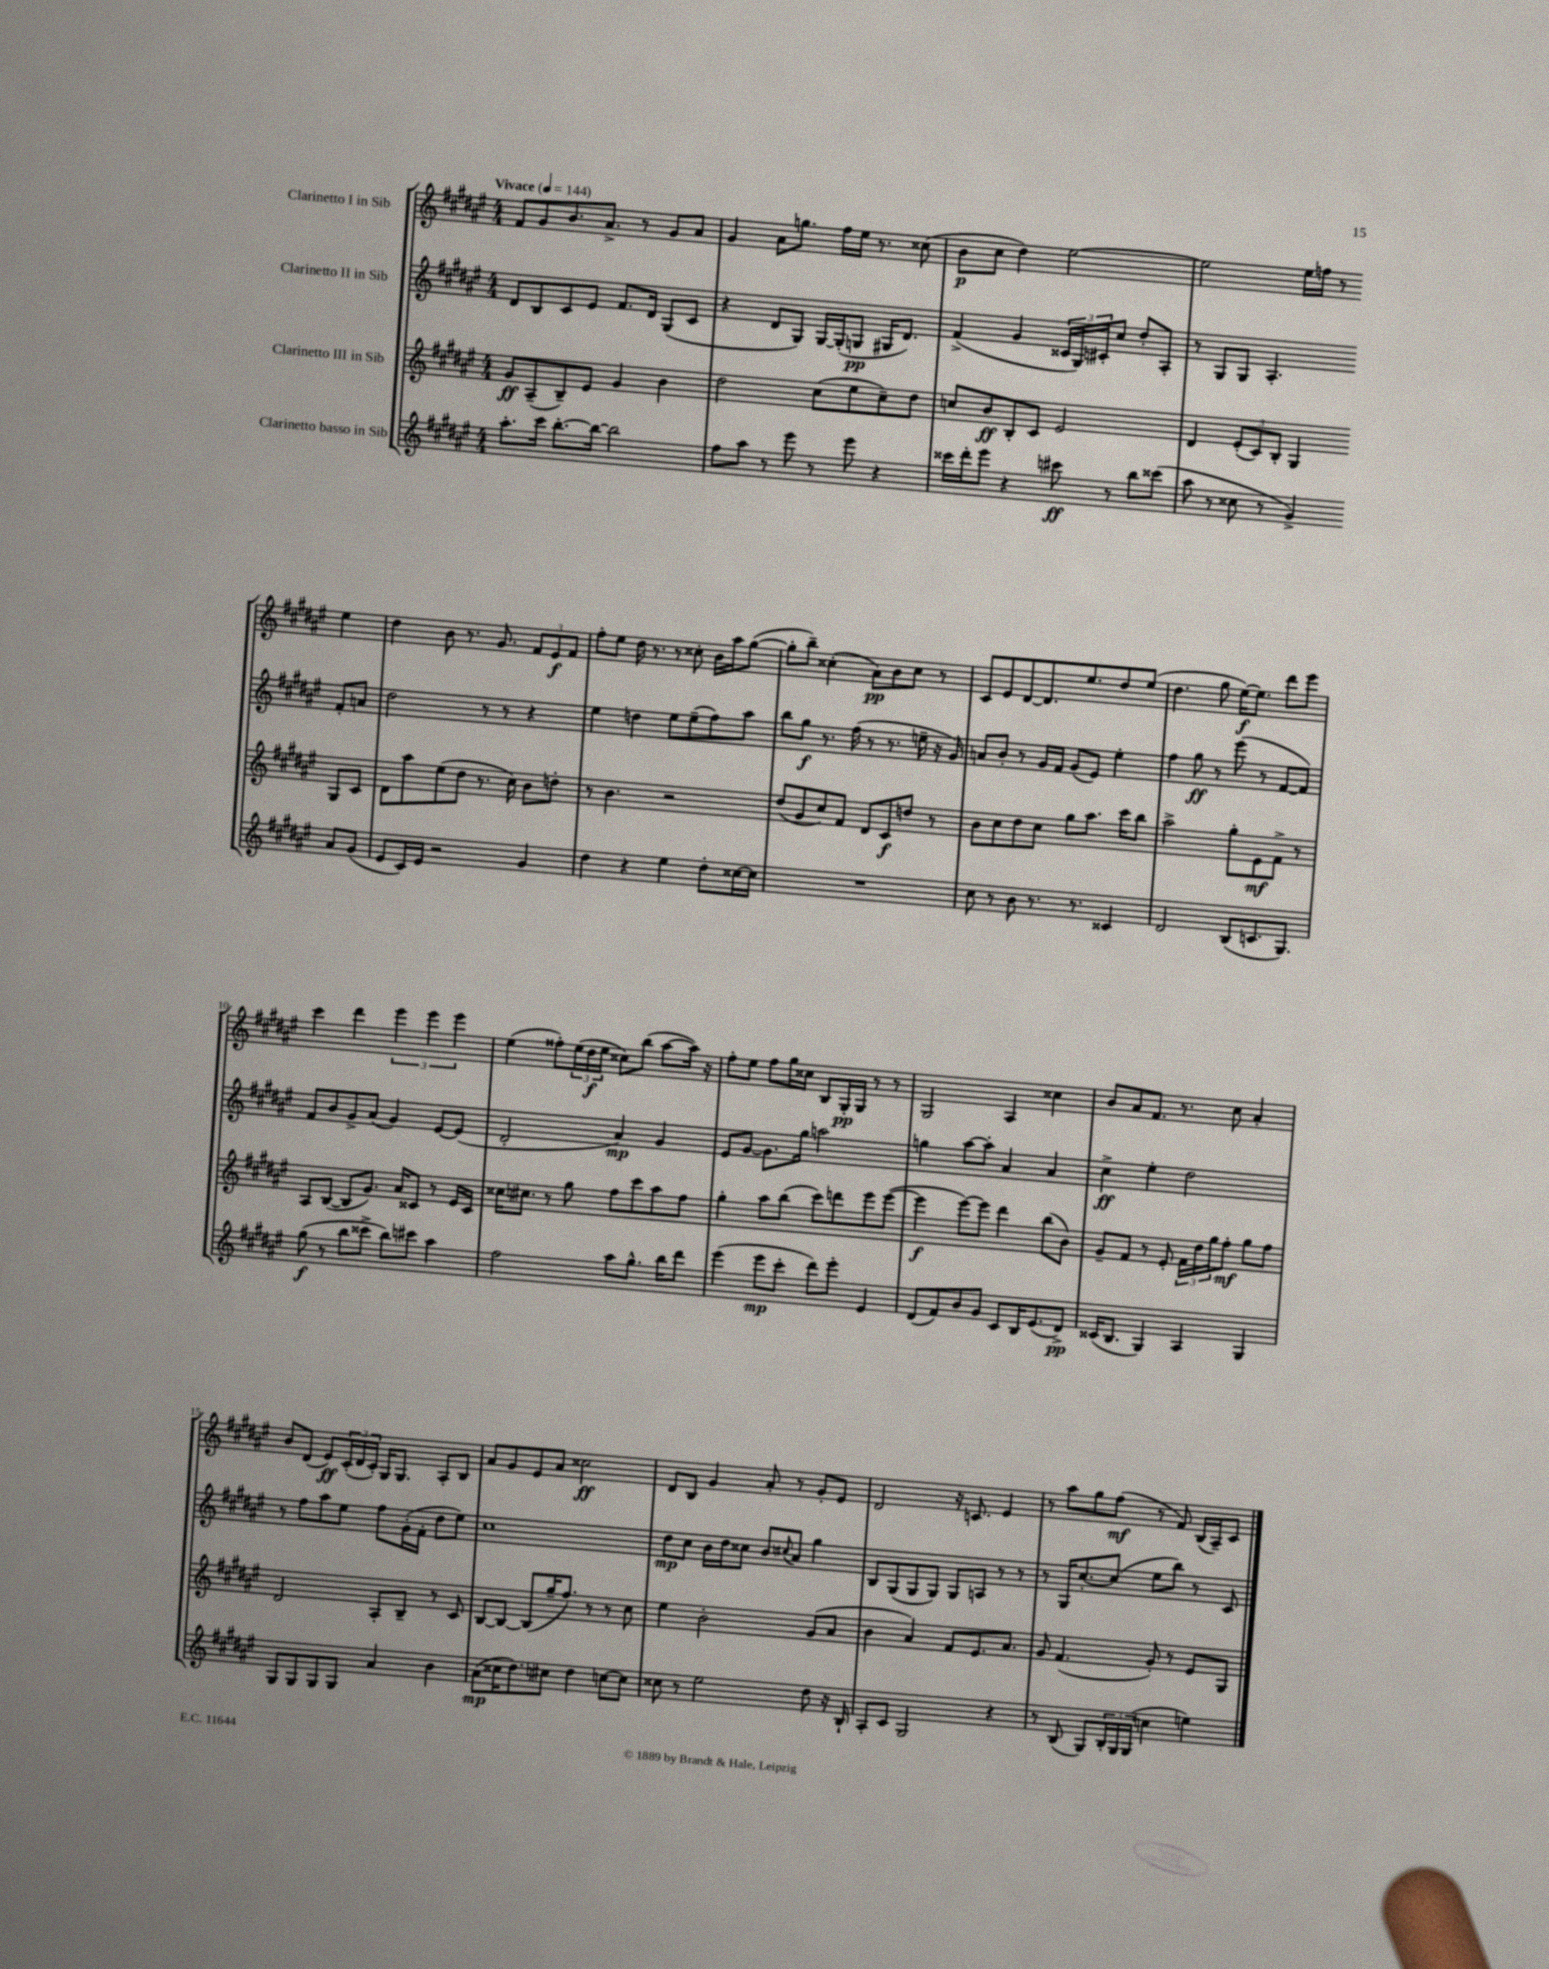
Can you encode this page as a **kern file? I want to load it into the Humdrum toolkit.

**kern	**kern	**kern	**kern
*staff4	*staff3	*staff2	*staff1
*clefG2	*clefG2	*clefG2	*clefG2
*k[f#c#g#d#a#e#]	*k[f#c#g#d#a#e#]	*k[f#c#g#d#a#e#]	*k[f#c#g#d#a#e#]
*M4/4	*M4/4	*M4/4	*M4/4
*MM144	*MM144	*MM144	*MM144
8.aa#'	8g#	8d#	8f#
.	(8A#~	8B	8g#
16ccc#	.	.	.
[8.bb'	8B~)	8c#	8.b
.	8e#	8e#	.
16bb_	.	.	8.a#^
2bb]	4g#	8.f#	.
.	.	.	8r
.	.	16d#	.
.	4b	(8G#	8g#
.	.	8c#	8a#
=	=	=	=
8ff#	2dd#	4r	4g#
8aa#	.	.	.
8r	.	8d#	8a#
8eee#	.	8G#)	8.gg
8r	(8cc#	[16G#	.
.	.	(16G#']	16ff#
8eee#	8ee#	8G	16ee#
.	.	.	8.r
4r	8cc#~)	16G#	.
.	.	8.d#)	.
.	8dd#	.	(8cc##
=	=	=	=
16ccc##	8cc	(4f#^	8b
16ddd#'	.	.	.
8eee#	8b	.	8cc#
4r	8B'	4g#	4dd#)
.	8c#	.	.
8ccc#	2e#	24c##	[2ee#
.	.	24G#)	.
.	.	24c#'	.
8r	.	8cc#	.
8bb	.	8dd#'	.
(8ccc##	.	8A#'	.
=	=	=	=
8aa#	4d#	8r	2ee#]
8r	.	8G#	.
8cc##	(12e#'	8G#	.
.	12c#)	.	.
8r	.	4.A#'	.
.	12B'	.	.
4g#^)	4G#	.	16ee#
.	.	.	16ff
.	.	.	8r
8a#	8G#	8f#'	4ee#
(8g#	8c#	8a	.
=	=	=	=
8e#	8d#	2dd#	4dd#
16c#)	8aa#	.	.
16e#	.	.	.
2r	(8ee#	.	8b
.	8dd#	.	8.r
.	8.r	8r	.
.	.	.	8.g#
.	.	8r	.
.	16cc#)	.	.
4g#	8b	4r	12f#
.	.	.	12e#
.	8dd'	.	.
.	.	.	12f#
=	=	=	=
4dd#	8r	4ee#	8ff#'
.	4.b	.	8ee#
4r	.	4dd	16dd#
.	.	.	8.r
4ee#	2r	8ee#	8r
.	.	(8ee#~	8cc##'
8dd#'	.	8ff#)	16b
.	.	.	16aa#
[16cc##	.	8aa#	([8gg#
16cc##]	.	.	.
=	=	=	=
1r	(8dd#	8bb	8gg#']
.	8g#	8gg#	8bb~)
.	8cc#)	8.r	(4cc##'
.	8f#	.	.
.	.	(16ff#	.
.	8d#	8r	8a#)
.	8c#	8.r	8b
.	8dd	.	8cc##
.	.	16ee~	.
.	8r	16r	8r
.	.	16g#)	.
=	=	=	=
8cc#	8b	8a	8c#
8r	8cc#	8b'	8e#
8b	8dd#	8r	[8d#
8.r	8cc#	16g#	8.d#]
.	.	16f#	.
.	8gg#	(8g#	.
8.r	.	.	8.ee#
.	8.aa#	8e#)	.
4c##	.	4ee#'	8dd#
.	16ccc#	.	.
.	8bb	.	(8ee#
=	=	=	=
2d#	2aa#^	4ff#	4.dd#
.	.	8gg#	.
.	.	8r	8gg#
(8B	8gg#'	(8eee#	[16ee#)
.	.	.	8.ee#]
8.c	8e#	8r	.
.	8f#^	[8f#	8ddd#
8.G#)	.	.	.
.	8r	8f#])	8eee#
=	=	=	=
(8gg#	8A#	8f#	4ccc#
8r	([8B	8b	.
8bb	8B]	8g#^	4ddd#
8ccc##^	8.g#)	(8a#	.
8bb)	.	4g#)	6eee#
.	16a#	.	.
8ccc#	8c##	.	.
.	.	.	6eee#
4aa#	8r	[8e#	.
.	.	.	6eee#
.	16e#	(8e#]	.
.	16c##	.	.
=	=	=	=
2ff#	16cc##	2d#'	(4ee#
.	8.cc#	.	.
.	8r	.	8ff##')
.	8gg#	.	(24ee#
.	.	.	24dd#
.	.	.	24ee#
8aa#	8ff#	4a#)	8cc##)
8.gg#^^	8ccc#	.	(8bb
.	8aa#	4g#	[8aa#
16bb	.	.	.
8ddd#	8ff#	.	16aa#])
.	.	.	16r
=	=	=	=
(4eee#	4gg#'	8e#	8ff#'
.	.	[8g#	8ee#
8eee#	8aa#	8.g#]	8ff#
8ccc#'	(8bb	.	16gg#
.	.	16gg#	16cc##
8ddd#)	8ccc#)	2aa	8B
8eee#'	8ddd	.	16G#'
.	.	.	16G#
4e#	8eee#	.	8r
.	([8eee#	.	8r
=	=	=	=
(8d#	4eee#]	4gg	2G#
8f#)	.	.	.
8b	[8eee#)	[8aa#	.
8g#	8eee#]	8aa#']	.
8c#	4ddd#	4a#	4A#
16B	.	.	.
(8.e#	.	.	.
.	(8bb	4a#	4cc##
8d#^)	8b)	.	.
=	=	=	=
(16c##	8g#~	4cc#^	8b
8.B	.	.	.
.	8f#	.	8a#
4G#)	8r	4ee#'	8.f#
.	8e#'	.	.
.	.	.	8.r
4A#	24f#	2dd#	.
.	24dd#	.	.
.	24gg#	.	.
.	8ff#'	.	8cc#
4G#	8gg#	.	4a#'
.	8ff#	.	.
=	=	=	=
8G#	2d#	8r	8b
8G#	.	8ff#	(8d#
8G#	.	8aa#	8e#)
8G#	.	8ee#	(24c#'
.	.	.	24d#
.	.	.	24c#')
4a#	8A#'	8ff#	16G#
.	.	.	8.G#
.	8B~	(16g#'	.
.	.	16f#'	.
4b	8r	8dd#	8A#'
.	8c#	8ee#)	8B
=	=	=	=
(8a#	[8B	1cc#	8a#
16cc##	8B_	.	8g#
8.dd#)	.	.	.
.	(8B]	.	8e#
8cc#	16gg#~	.	8a#
.	8.ff#)	.	.
4dd#	.	.	2cc##
.	8r	.	.
[8cc	8r	.	.
8cc]	8cc#	.	.
=	=	=	=
8cc##	4ee#	8dd#	8d#
8r	.	8cc#	8B
2ee#	2b'	16b	4g#
.	.	16dd#	.
.	.	8cc##	.
.	.	8b	8a#'
.	.	8qqcc#	.
.	.	8a#	8r
8dd#	(8g#	4gg#	8g#'
16r	8a#	.	8e#
16B`	.	.	.
=	=	=	=
8A#'	4b	8B	2d#
8c#	.	(8G#	.
2G#	4a#)	8G#	.
.	.	8G#)	.
.	8f#	8G#	16r
.	.	.	8.c
.	8.e#	8A	.
4r	.	8r	4e#
.	8.a#	.	.
.	.	8r	.
=	=	=	=
8r	8g#	8r	8r
(8B	(4.f#	16G#	8aa#
.	.	[8.cc#'	.
8G#)	.	.	8gg#
24B'	.	(8cc#]	(8ff#
24G#	.	.	.
(24G#	.	.	.
4cc	8g#')	8ee#	8r
.	8r	8bb)	8f#)
4ee)	8e#	8r	(16B
.	.	.	16A#~)
.	8G#	8c#	8c#
==	==	==	==
*-	*-	*-	*-
